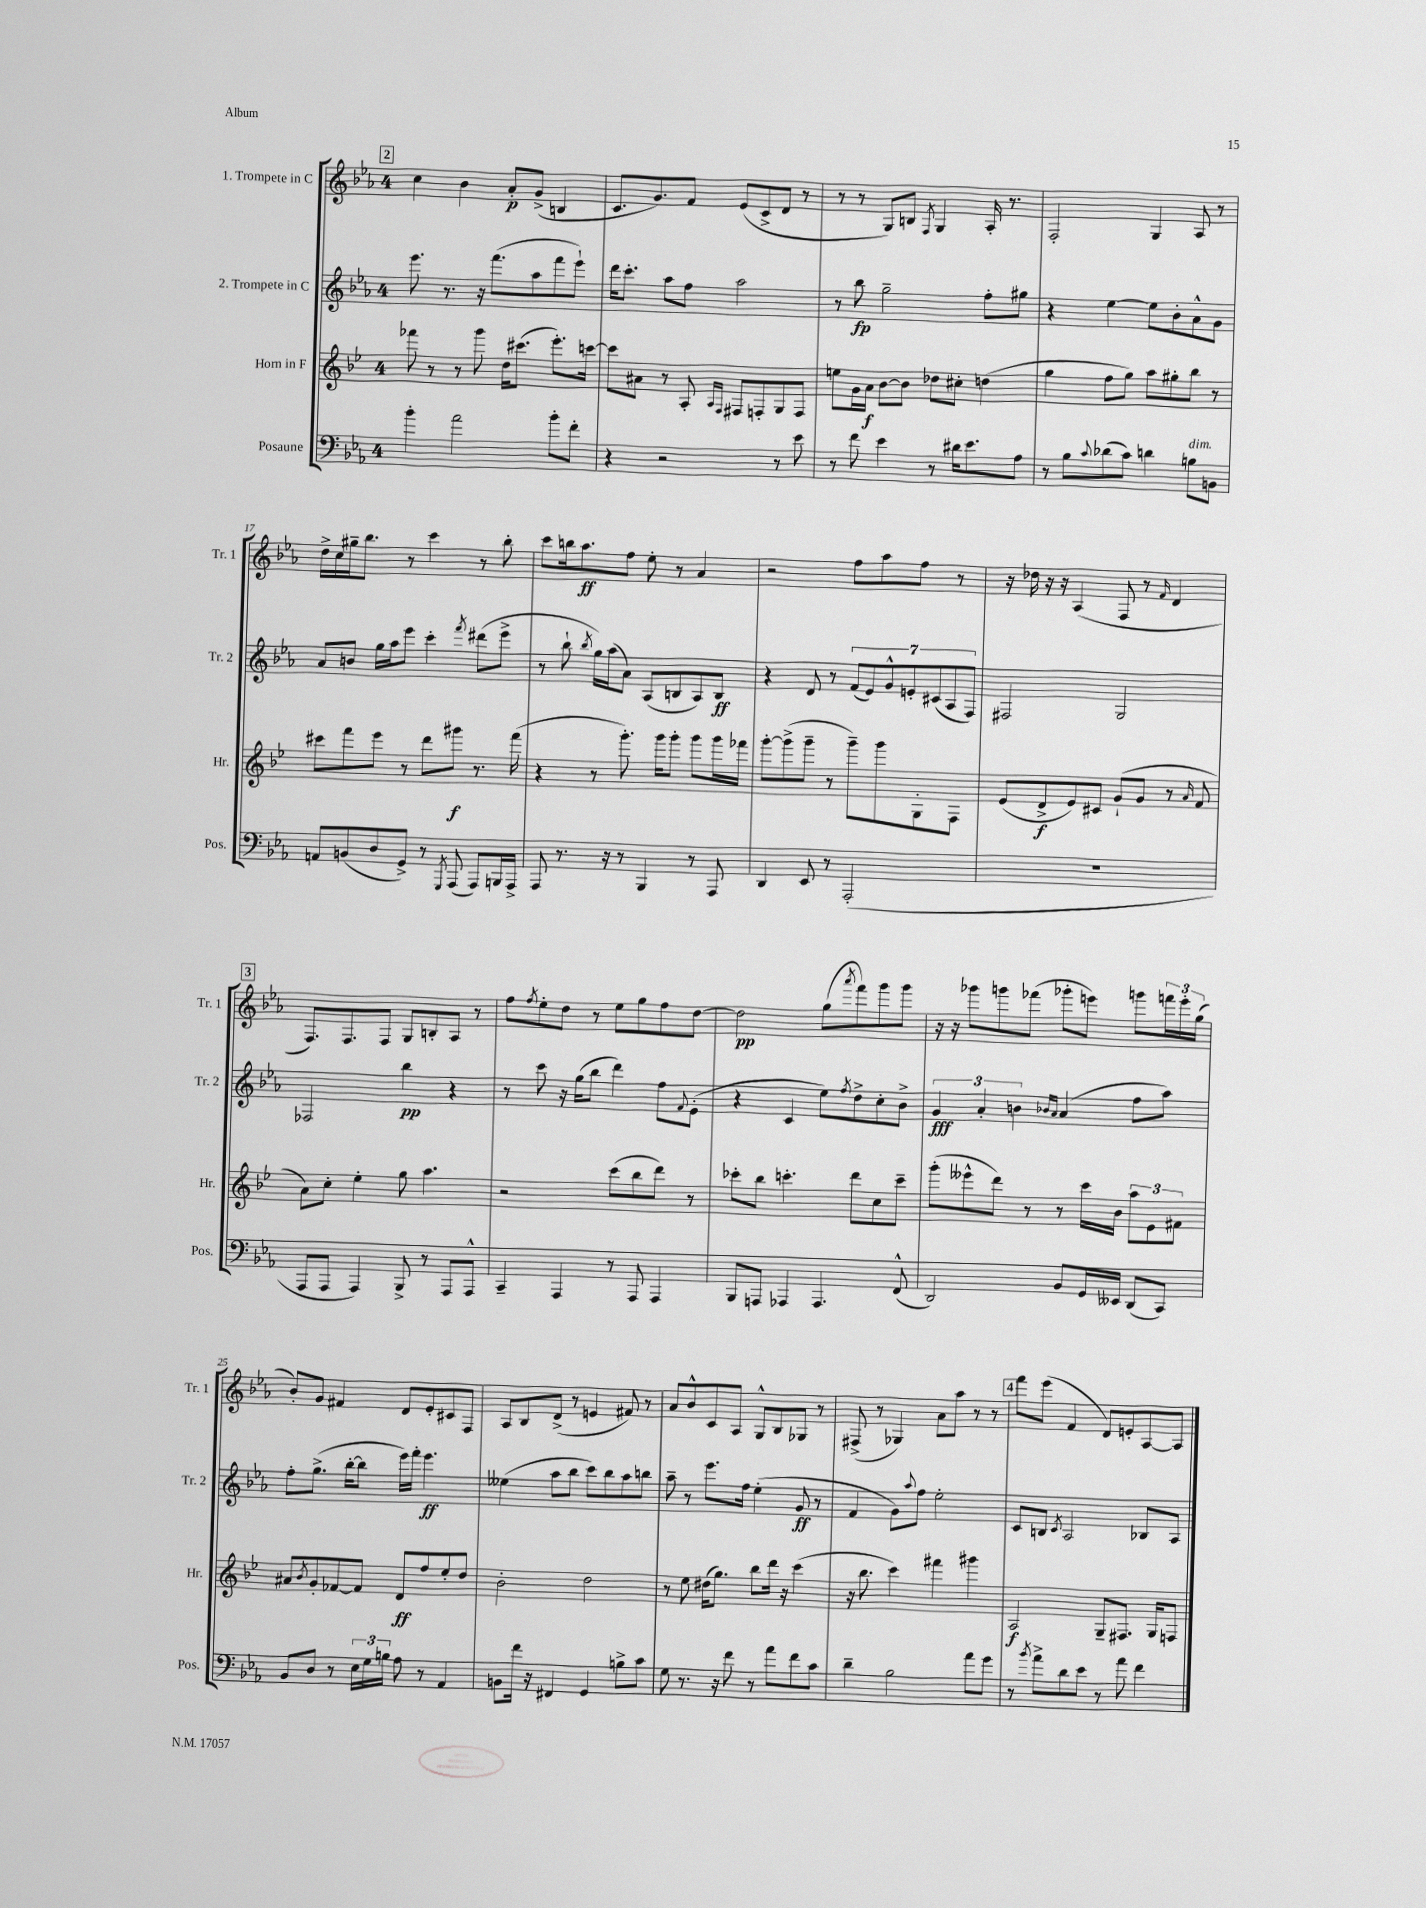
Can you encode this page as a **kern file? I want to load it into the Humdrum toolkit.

**kern	**kern	**kern	**kern
*staff4	*staff3	*staff2	*staff1
*clefF4	*clefG2	*clefG2	*clefG2
*k[b-e-a-]	*k[b-e-]	*k[b-e-a-]	*k[b-e-a-]
*M4/4	*M4/4	*M4/4	*M4/4
4b-'	8fff-	8.eee-	4cc
.	8r	.	.
.	.	8.r	.
2a-	8r	.	4b-
.	8ggg	16r	.
.	.	(8.fff	.
.	16dd	.	8a-'
.	(8.ccc#	.	.
.	.	8aa-	(8g^
8b-'	8.eee-')	8fff	4B
8f'	.	8eee-`)	.
.	[16ccc	.	.
=	=	=	=
4r	8ccc]	16ddd	8.c
.	.	8.ccc'	.
.	8a#	.	.
.	.	.	8.g)
2r	8r	8aa-	.
.	8A'	8ff	8f
.	16qqA	.	.
.	16qqF	.	.
.	8F#	2aa-	(8e-
.	8F'	.	8c^
8r	8G	.	8d
8e-	8F	.	8r
=	=	=	=
8r	8ee	8r	8r
8f	16g	8bb-	8r
.	16a	.	.
4e-	[8b-	2gg~	8G)
.	8b-]	.	8B
.	.	.	8qF
8r	8dd-	.	4G
16d#	8cc#'	.	.
8.e-	.	.	.
.	(4dd	8ff'	16A-'
.	.	.	8.r
8A-	.	8gg#	.
=	=	=	=
8r	4gg	4r	2F'
8B-	.	.	.
8qqc	.	.	.
(8d-	8ff	[4ee-	.
8c)	8gg)	.	.
4d	8aa	8ee-]	4G
.	8gg#'	8b-'	.
8B	8bb-	8a-^^	8A-
8BB	8r	8g	8r
=	=	=	=
8AA	8ccc#	8a-	16dd^
.	.	.	16cc
(8BB	8fff	8b	16gg#~
.	.	.	8.bb-
8D	8eee-	16gg	.
.	.	16aa-	.
8GG^)	8r	8eee-	8r
8r	8ddd	4ccc'	4ccc
8qGGG	.	.	.
(8AAA-	8ggg#	.	.
.	.	8qfff	.
8AAA-)	8.r	(8ddd#	8r
16BBB	.	8eee-^	8bb-'
16AAA-^	(16fff	.	.
=	=	=	=
8AAA-	4r	8r	8ccc
8.r	.	8bb-`	16bb
.	.	.	8.aa-
.	.	8qbb-	.
.	8r	16gg)	.
16r	.	(16aa-	.
8r	8.ggg')	8a-)	8ff
4BBB-	.	(8A-	8ee-'
.	16ggg	.	.
.	8ggg'	8B	8r
8r	8ggg	8A-)	4a-
8AAA-	16ggg	8B	.
.	16fff-	.	.
=	=	=	=
4DD	[8ggg'	4r	2r
.	(8ggg^]	.	.
8EE-	8ggg~	8d	.
8r	8r	8r	.
(2AAA-'	8ggg~)	(14f	8ff
.	.	14e-)	.
.	8ggg	.	8aa-
.	.	14g^^	.
.	.	14e'	.
.	8G'	.	8ff
.	.	(14c#	.
.	.	14A-	.
.	8F	.	8r
.	.	14F)	.
=	=	=	=
1r	(8e-	2F#	16r
.	.	.	16dd-
.	8d^	.	16r
.	.	.	16r
.	8e-)	.	(4A-
.	8c#	.	.
.	(8g`	2G	8F
.	8g	.	8r
.	.	.	16qqf
.	8r	.	4d
.	16qqa	.	.
.	8f	.	.
=	=	=	=
8AAA-	8a)	2F-	8.F)
8AAA-	8cc'	.	.
.	.	.	8.F
4AAA-)	4ee-'	.	.
.	.	.	8F
8BBB-^	8gg	4bb-	8G
8r	4.aa	.	8B'
8AAA-	.	4r	8A-
8AAA-^^	.	.	8r
=	=	=	=
4CC~	2r	8r	8ff
.	.	.	8qff
.	.	8ccc	8ee-'
4AAA-	.	16r	8dd
.	.	(16gg	.
.	.	8bb-	8r
8r	(8ccc	4ddd)	8ee-
8AAA-	8bb-	.	8gg
4AAA-	8ddd)	8ff	8ff
.	.	8qqf	.
.	8r	(8e-'	[8dd
=	=	=	=
8BBB-	8ccc-'	4r	2dd]
8AAA	8bb-	.	.
4AAA-	4.ccc'	4c	.
4.AAA-	.	8ee-)	(8gg
.	.	8qff	8qaaa-
.	8ddd	8dd^	8fff)
.	8cc	8cc'	8ggg
(8FF^^	8ccc~	8b-^	8ggg
=	=	=	=
2DD)	(8ggg'	6g	16r
.	.	.	16r
.	8eee--^^	.	8ggg-
.	.	6a-'	.
.	8ddd)	.	8ggg
.	.	6b	.
.	8r	.	(8fff-
.	.	16qqb-	.
.	.	16qqa-	.
8BB-	8r	(4a-	8ggg-'
16GG	16ccc	.	8eee)
16EE--	16b-	.	.
(8DD	12aa	8ff	8ggg
.	12e-	.	.
8CC)	.	8aa-)	24fff
.	12f#	.	24eee'
.	.	.	(24gg
=	=	=	=
8BB-	8a#	8ff'	8b-')
.	8qb-	.	.
8D	8g'	(8.gg^	8g
8r	[8f-	.	4f#
.	.	[16bb-'	.
24E-	8f-]	8bb-]	.
24G	.	.	.
24B	.	.	.
8A-	8d	16eee-)	8d
.	.	16fff'	.
8r	8ff	4.eee-	8e-'
4AA-	8ee-'	.	8c#
.	8dd	.	8F
=	=	=	=
8BB	2b-'	(4ee--	8A-
16f	.	.	8B-
16r	.	.	.
4FF#	.	8aa-	(8d^
.	.	8bb-	8r
4GG	2dd	8ccc)	4e
.	.	8bb-	.
8B^	.	8aa-	8f#)
8c	.	8bb	8r
=	=	=	=
8G	8r	8aa-~	8a-
8.r	8ee-	8r	8b-^^
.	(16dd#	8.eee-	8c
16r	8.gg)	.	.
8f	.	.	8A-
.	.	16ff	.
8r	8bb-	(4ee-'	8G^^
8a-	16ddd	.	8B-
.	16r	.	.
8f	(4ccc	8g	8G-
8c	.	8r	8r
=	=	=	=
4d~	16r	4f	(8F#^
.	8.bb-	.	.
.	.	.	8r
2B-	4ccc)	8g)	4G-)
.	.	8qqaa-	.
.	.	8ff	.
.	4fff#	2ee-'	8a-
.	.	.	8aa-
8a-	4ggg#	.	8r
8g	.	.	8r
=	=	=	=
8r	2A	8c	8fff
8qb-	.	.	.
8a-^	.	8B	(8eee-
.	.	8qc	.
8d	.	2A-	4f
8e-	.	.	.
8r	8G~	.	8d)
8a-	8.F#	.	8e'
4f	.	8B-	[8A-
.	16G	.	.
.	8F	8A-	8A-]
==	==	==	==
*-	*-	*-	*-
